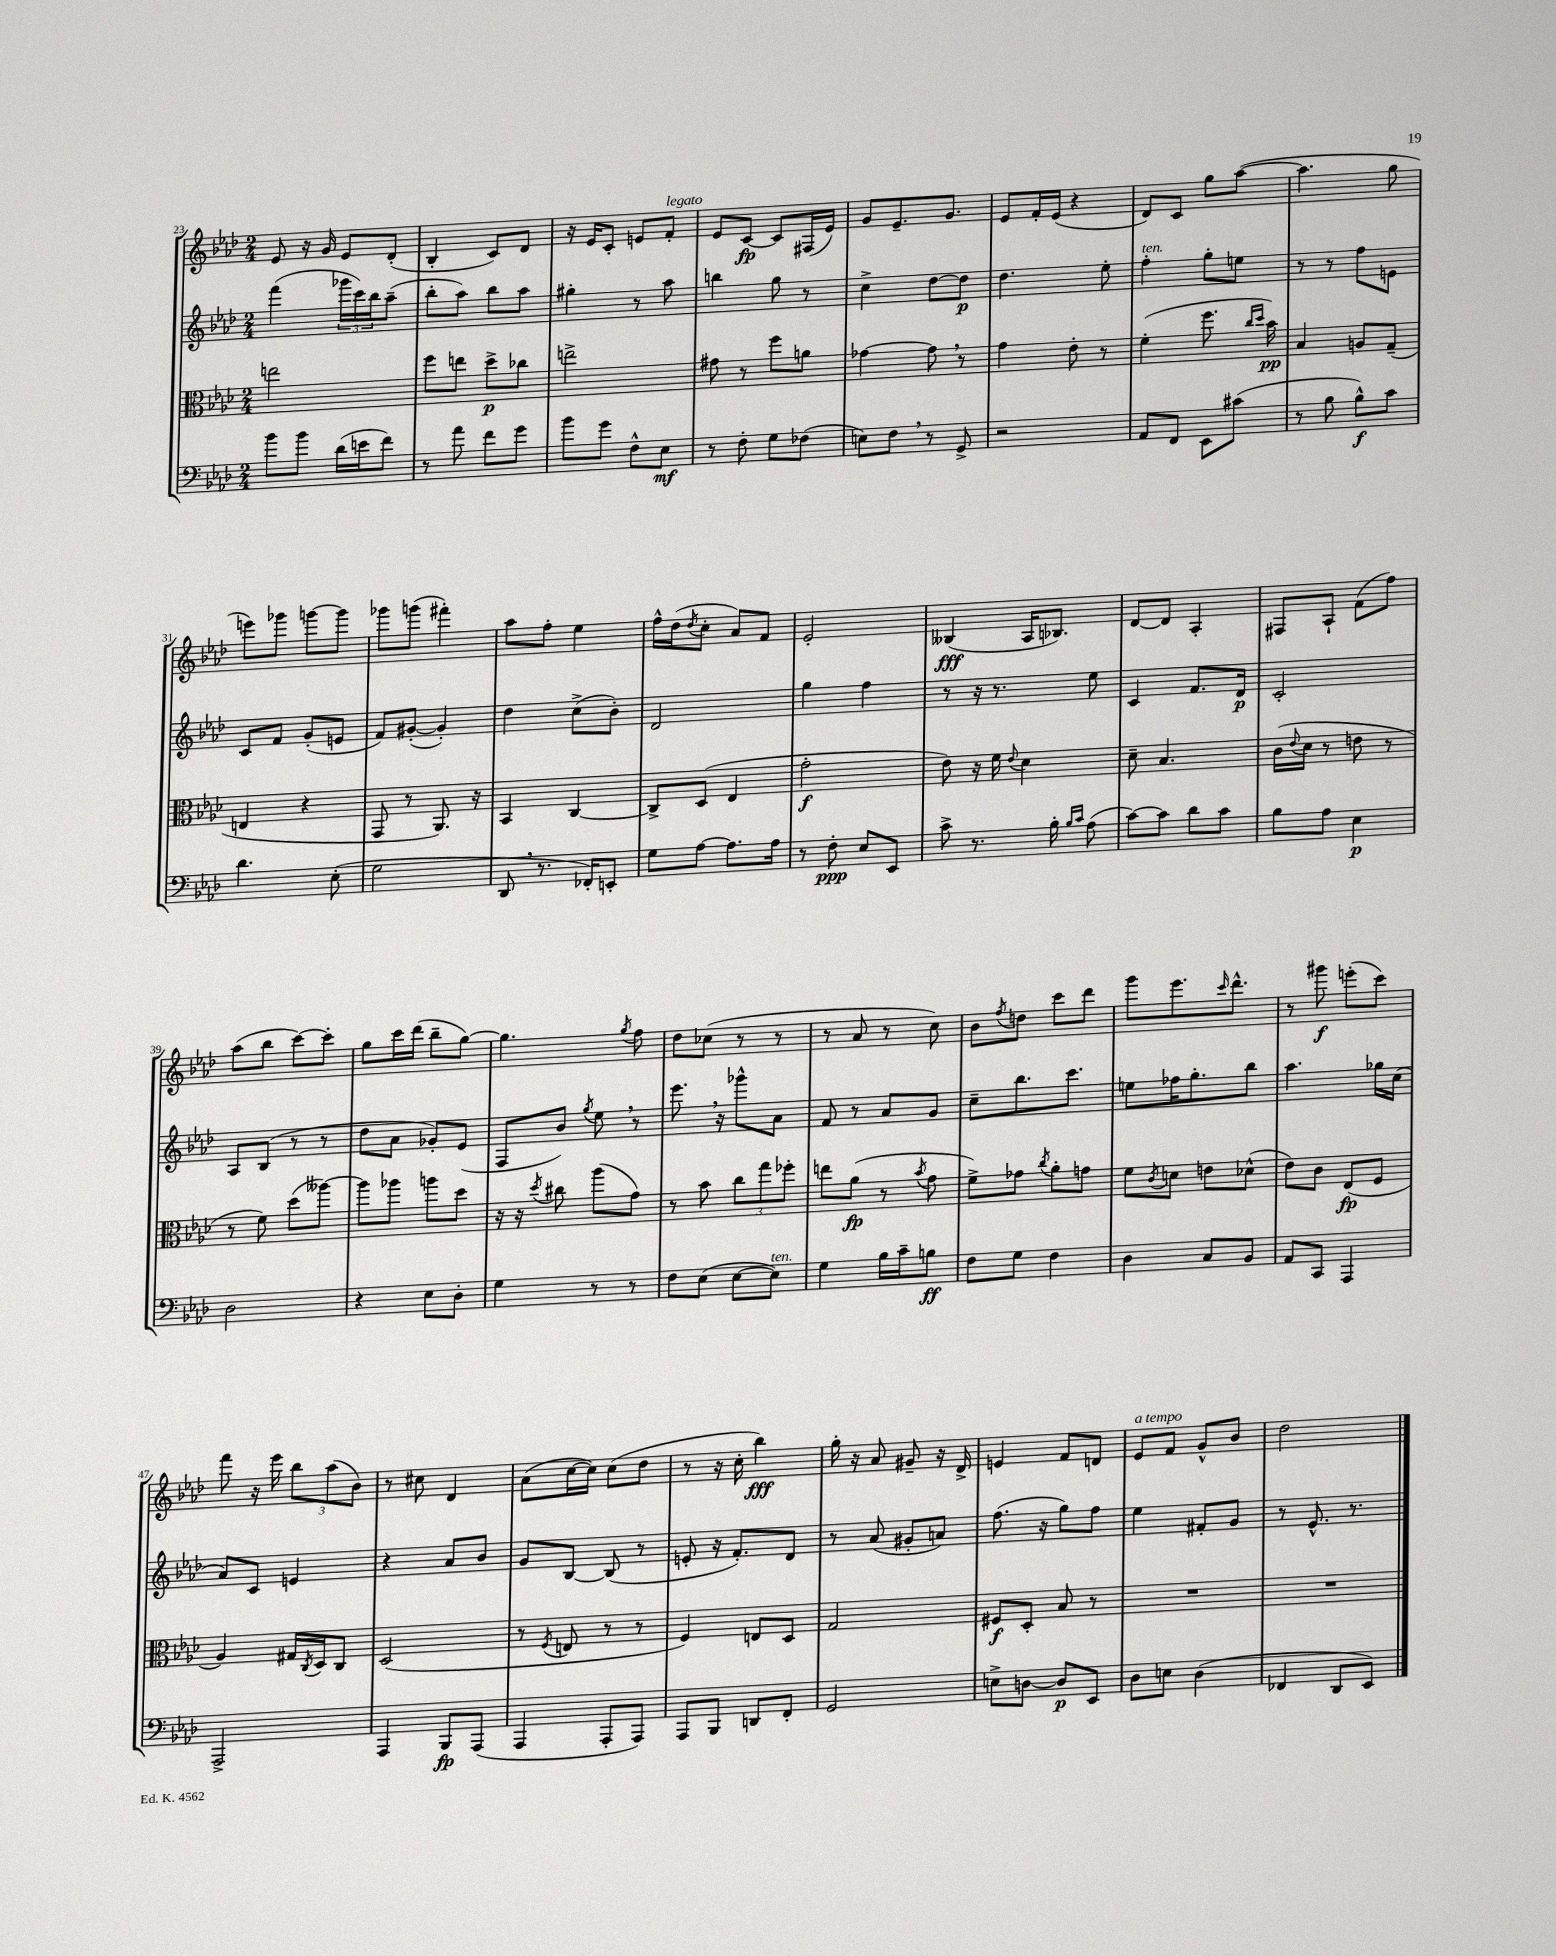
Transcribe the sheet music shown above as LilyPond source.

<<
\new StaffGroup <<
\new Staff = "s0" {
    \clef treble \key aes \major \numericTimeSignature \time 2/4
    ees'8 r16 g'16 ees'8 des'8-.( |
    bes4-. c'8) des'8 |
    r16 ees'16 c'8-. e'8 f'8-.^\markup { \italic "legato" } |
    ees'8 c'8~\fp c'8 fis16( ees'16) |
    g'8 ees'8.-- g'8. |
    ees'8 f'16-. ees'16( r4 |
    des'8) c'8 g''8 aes''8~( |
    aes''4. g''8 |
    e'''8) ges'''8 g'''8~ g'''8 |
    ges'''8 g'''8( fis'''4-.) |
    aes''8 f''8-. ees''4 |
    f''16-^ des''16( \acciaccatura { des''8 } c''8-. aes'8) f'8 |
    ees'2-. |
    beses4\fff( aes16 bes8.) |
    des'8~ des'8 aes4-. |
    fis8 aes8-! f'8( f''8) |
    aes''8( bes''8 c'''8~) c'''8-. |
    g''8 c'''16 des'''16( bes''8-- g''8~) |
    g''4. \acciaccatura { g''8 } f''8 |
    des''8 ces''8( r8 r8 |
    r8 aes'8 r8 c''8) |
    bes'8 \acciaccatura { f''8 } d''8 c'''8 des'''8 |
    g'''8 ees'''8. \grace { c'''16 } des'''8.-^ |
    r8 gis'''8\f e'''8-.( c'''8) |
    f'''8 r16 ees'''16 \tuplet 3/2 { bes''8 aes''8( bes'8) } |
    r8 cis''8 des'4 |
    aes'8( c''16~ c''16) c''8( des''8 |
    r8 r16 c''16-. bes''4\fff) |
    g''16-. r16 aes'8 gis'8-- r16 des'16-> |
    e'4 f'8 d'8 |
    ees'8^\markup { \italic "a tempo" } f'8 g'8-^ bes'8 |
    des''2 \bar "|." |
}
\new Staff = "s1" {
    \clef treble \key aes \major \numericTimeSignature \time 2/4
    f'''4( \tuplet 3/2 { ges'''16 c'''16) bes''16 } aes''8--( |
    bes''8-. aes''8) bes''8 aes''8 |
    gis''4-. r8 aes''8 |
    b''4 g''8 r8 |
    c''4-> des''8~ des''8\p |
    des''4. ees''8-. |
    f''4-.^\markup { \italic "ten." } g''8-. e''8 |
    r8 r8 f''8 e'8 |
    c'8 f'8 g'8-.( e'8 |
    f'8) gis'8~-.( gis'4-.) |
    des''4 c''8->( bes'8-.) |
    des'2 |
    g''4 f''4 |
    r8 r16 r8. ees''8 |
    c'4 f'8. des'16\p |
    c'2-. |
    aes8 bes8( r8 r8 |
    des''8 aes'8 ges'8-.) ees'8( |
    f8 bes'8) \acciaccatura { g''8 } ees''8 \breathe r8 |
    ees'''8. \breathe r16 ges'''8-^ aes'8 |
    f'8 r8 aes'8 g'8 |
    c''8-- bes''8. c'''8. |
    e''8 fes''16 g''8.-. bes''8 |
    aes''4. ges''16 c''16( |
    aes'8) c'8 e'4 |
    r4 aes'8 bes'8 |
    g'8 bes8~ bes8( r8 |
    e'8-. r16 f'8.-.) des'8 |
    r8 aes'8( gis'8-. a'8) |
    f''8.( r16 g''8) f''8 |
    ees''4 fis'8-. g'8 |
    r8 ees'8.-^ r8. \bar "|." |
}
\new Staff = "s2" {
    \clef alto \key aes \major \numericTimeSignature \time 2/4
    e''2 |
    f''8 e''8 des''8->\p ces''8 |
    e''2-> |
    gis'8 r8 f''8 a'8 |
    ges'4~ ges'8 \breathe r8 |
    g'4 ees'8-. r8 |
    f'4-.( f''8. \grace { c''16 des''16 } bes'16\pp) |
    bes4 a8 g8--( |
    e4 r4 |
    g,8 r8 aes,8.) r16 |
    bes,4 c4~ |
    c8-> des8( ees4 |
    g'2-.\f |
    ees'8) r16 f'16 \appoggiatura { ees'8 } des'4 |
    des'8-- bes4. |
    c'16( \appoggiatura { ees'8 } des'16 r8 e'8 r8 |
    r8 f'8) des''8( aeses''8~) |
    aeses''8 aes''8 a''8 des''8 |
    r16 r16 \acciaccatura { des''8 } cis''8 aes''8( g'8) |
    r8 bes'8 \tuplet 3/2 { c''8 g''8 fes''8-. } |
    e''8 aes'8\fp( r8 \acciaccatura { bes'8 } g'8 |
    f'8->) ges'8 \acciaccatura { c''8 } aes'8-. g'8 |
    f'8 \acciaccatura { c'8 } d'8 e'8 des'8-^( |
    ees'8) c'8 ees8\fp( f8 |
    aes4) gis16 \acciaccatura { c8 } des16 c8 |
    des2( |
    r8 \acciaccatura { f8 } e8 r8 r8 |
    f4) e8 des8 |
    g2 |
    fis8\f des8-. bes8 r8 |
    R2 |
    R2 \bar "|." |
}
\new Staff = "s3" {
    \clef bass \key aes \major \numericTimeSignature \time 2/4
    bes'8 bes'8 des'16( e'16 f'8) |
    r8 aes'8 f'8 g'8 |
    bes'8 g'8 f8-^ ees8\mf |
    r8 f8-. g8 fes8( |
    e8) f8 \breathe r8 g,8-> |
    r2 |
    aes,8 f,8 ees,8 cis'8( |
    r8 bes8 bes8-^\f) c'8 |
    des'4. ees8-.( |
    g2 |
    des,8 \breathe r8. fes,16-.) e,8-. |
    g8 aes8~ aes8. aes16 |
    r8 f8-.\ppp ees8 ees,8 |
    c'8-> r8. bes16-. \grace { bes16 c'16 } aes8( |
    c'8~) c'8 des'8 c'8 |
    bes8 aes8 ees4\p |
    des2 |
    r4 ees8 des8-. |
    g4 r8 r8 |
    f8 ees8( ees8~ ees8^\markup { \italic "ten." }) |
    g4 bes16 c'16-- b8\ff |
    f8 g8 f4 |
    des4 c8 bes,8 |
    aes,8 c,8 aes,,4 |
    aes,,2-> |
    aes,,4 bes,,8\fp aes,,8( |
    aes,,4 aes,,8-. aes,,8) |
    aes,,8 bes,,8 d,8 f,8-. |
    g,2 |
    e8-> d8~ d8\p ees,8 |
    des8 e8 des4( |
    fes,4 des,8 ees,8) \bar "|." |
}
>>
>>
\layout { \context { \Score currentBarNumber = #23 } }
